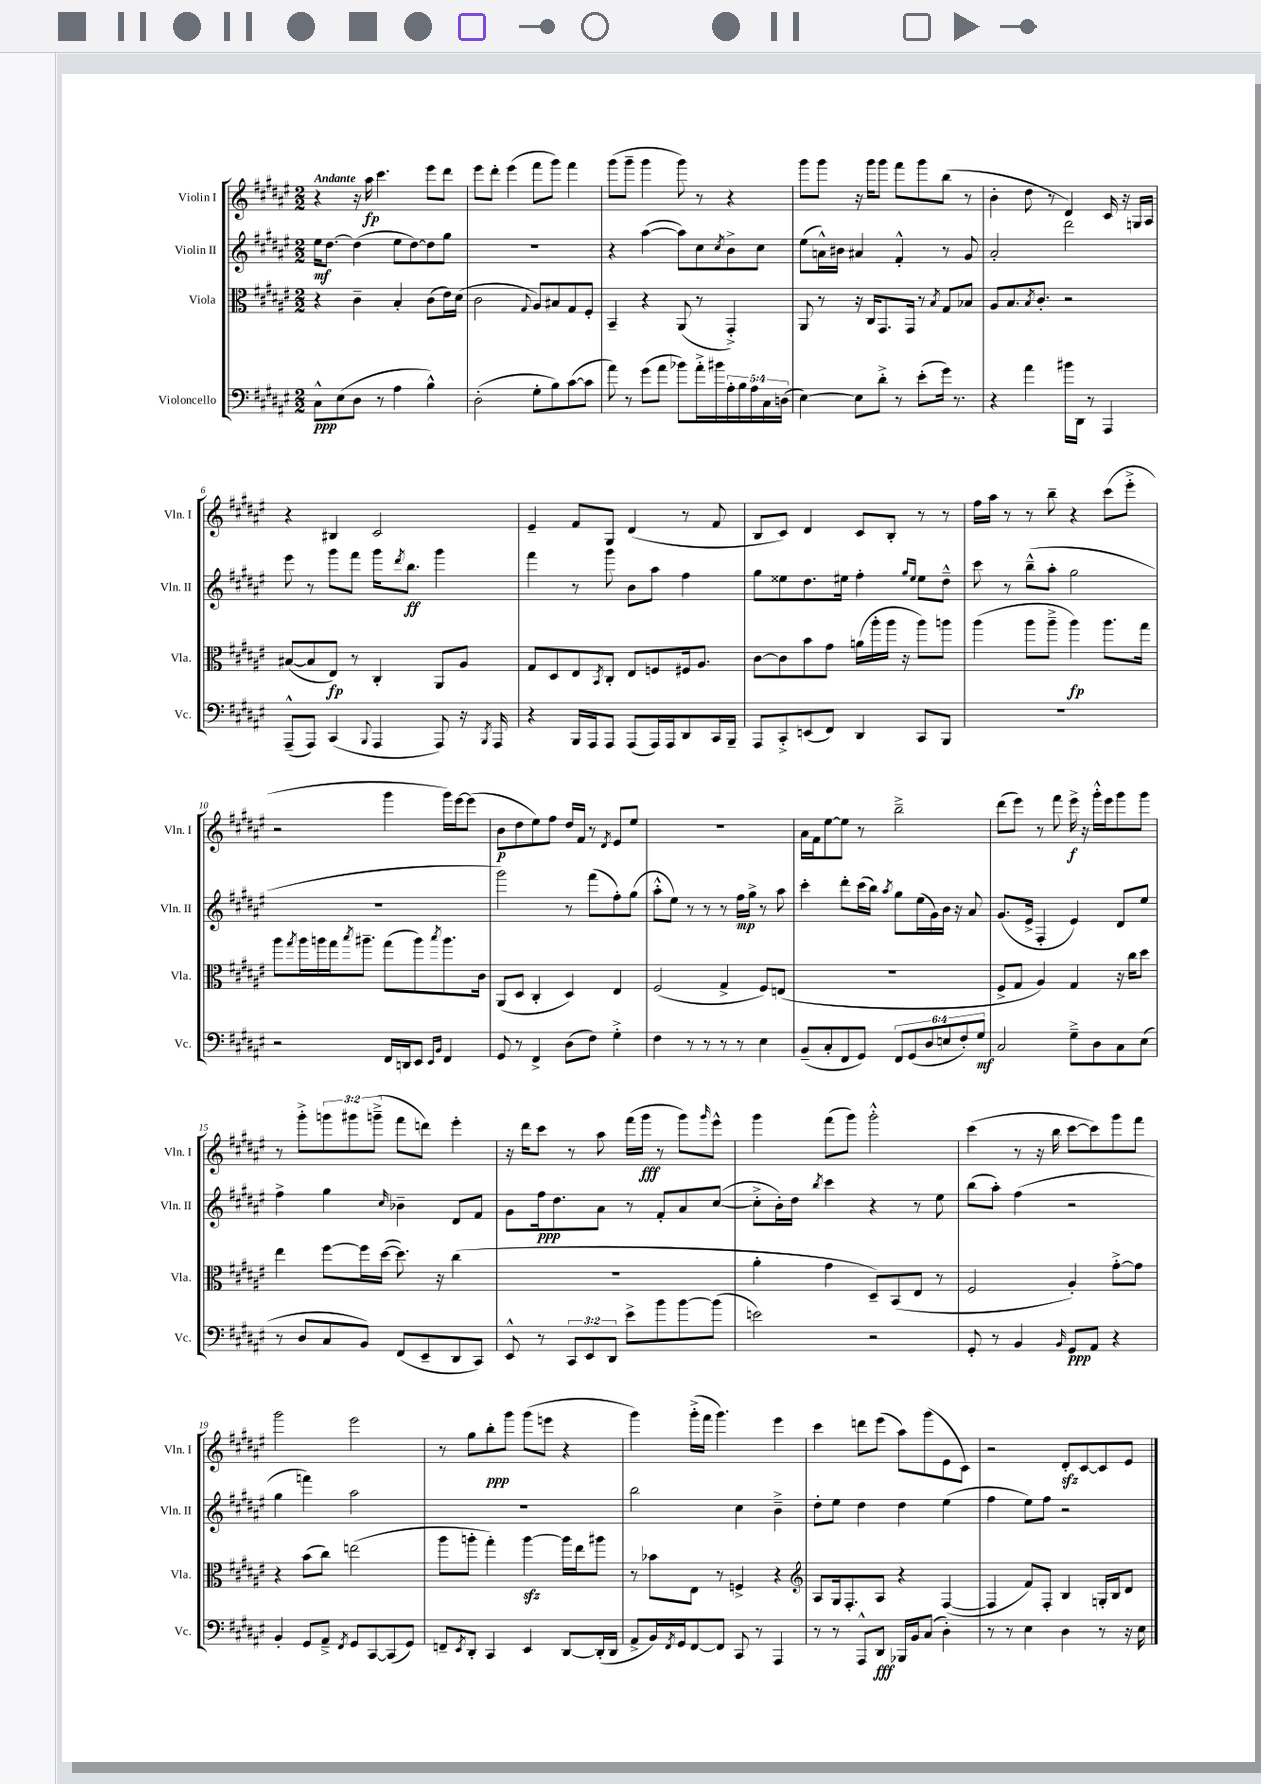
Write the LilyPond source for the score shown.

<<
\new StaffGroup <<
\new Staff = "s0" \with { instrumentName = "Violin I" shortInstrumentName = "Vln. I" } {
    \clef treble \key fis \major \numericTimeSignature \time 2/2 \override Staff.TupletNumber.text = #tuplet-number::calc-fraction-text \tempo "Andante"
    r4 r16 ais''16\fp cis'''4. eis'''8 dis'''8 |
    eis'''8 dis'''8-. eis'''4( fis'''8 gis'''8) fis'''4 |
    gis'''8( gis'''8-- gis'''4 gis'''8) r8 r4 |
    gis'''8 gis'''8 r16 gis'''16 gis'''8 fis'''8 gis'''8 b''8( r8 |
    b'4-. dis''8 r8 dis'4) cis'16 r16 g16 ais16 |
    r4 bis4 cis'2 |
    eis'4-- fis'8 gis8 dis'4( r8 fis'8 |
    b8 cis'8) dis'4 cis'8 b8-. r8 r8 |
    fis''16 ais''16 r8 r8 b''8-- r4 cis'''8( eis'''8-.-> |
    r2 gis'''4 gis'''16) eis'''16~ eis'''8( |
    b'8\p dis''8 eis''8) fis''8 dis''16 fis'16 r8 \acciaccatura { dis'8 } eis'8 eis''8 |
    R1 |
    ais'16 fis'16 eis''8~ eis''8 r8 b''2---> |
    dis'''8( eis'''8) r8 fis'''8 eis'''16->\f r16 gis'''16-.-^ eis'''16 gis'''8 gis'''8 |
    r8 gis'''8-.-> \tuplet 3/2 { g'''8 gis'''8 g'''8--->( } fis'''8 d'''8) eis'''4-. |
    r16 dis'''16 cis'''8 r8 ais''8 fis'''16( gis'''16\fff r8 gis'''8) \grace { gis'''16 } eis'''8-^ |
    gis'''4 fis'''8( gis'''8) gis'''2-.-^ |
    cis'''4( r8 r16 b''16 cis'''8~ cis'''8) gis'''8 fis'''8 |
    gis'''2 eis'''2 |
    r8 gis''8 b''8-.\ppp gis'''8 gis'''8( e'''8 r4 |
    gis'''4) gis'''16-.->( fis'''16 gis'''4.) eis'''4 |
    cis'''4 d'''8 eis'''8( ais''8) gis'''8( eis'8 cis'8) |
    r2 dis'8-.\sfz cis'8~ cis'8 eis'8 \bar "|." |
}
\new Staff = "s1" \with { instrumentName = "Violin II" shortInstrumentName = "Vln. II" } {
    \clef treble \key fis \major \numericTimeSignature \time 2/2
    eis''16\mf dis''8.~ dis''4( eis''8 dis''8~) dis''8 gis''8 |
    R1 |
    r4 ais''4~( ais''8) cis''8 \acciaccatura { cis''8 } b'8-> cis''8 |
    eis''8( a'16-^) bis'16 ais'4 fis'4-.-^ r8 gis'8 |
    ais'2-. dis'''2 |
    eis'''8 r8 gis'''8 fis'''8 gis'''16 \acciaccatura { dis'''8 } b''8.\ff gis'''4 |
    fis'''4 r8 gis'''8 b'8 ais''8 fis''4 |
    gis''8 eisis''8 dis''8. eis''16 fis''4-. \grace { gis''16 eis''16 } eis''8 dis''8---^ |
    cis'''8 r8 b''8---^( ais''8-. gis''2 |
    R1 |
    gis'''2) r8 fis'''8( fis''8-.) gis''8( |
    ais''8-.-^ eis''8) r8 r8 r8 fis''16\mp gis''16-> r8 ais''8 |
    cis'''4-. dis'''8-. cis'''16( b''16) \acciaccatura { ais''8 } gis''8 eis''16( gis'16) b'16 r16 ais'8 |
    gis'8.( eis'16-> fis4-. eis'4) dis'8 eis''8 |
    fis''4-> gis''4 \grace { cis''16 } bes'4-- dis'8 fis'8 |
    gis'8 fis''16\ppp dis''8. ais'8 r8 fis'8-. ais'8 cis''8~( |
    cis''8-.-> b'16-.) dis''16 \acciaccatura { b''8 } cis'''4 r4 r8 eis''8 |
    b''8( ais''8-.) fis''4( r2 |
    gis''4 f'''4) ais''2 |
    R1 |
    b''2 cis''4 b'4---> |
    dis''8-. eis''8 dis''4 dis''4 eis''4( |
    fis''4 eis''8) fis''8 r2 \bar "|." |
}
\new Staff = "s2" \with { instrumentName = "Viola" shortInstrumentName = "Vla." } {
    \clef alto \key fis \major \numericTimeSignature \time 2/2
    r4 cis'4-- b4-. cis'8( eis'16) dis'16( |
    cis'2 \appoggiatura { gis8 } ais8) bis8 gis8 fis8-. |
    b,4-- r4 ais,8( r8 gis,4-.->) |
    ais,8 r8 r16 cis16 gis,8. gis,16 r8 \acciaccatura { b8 } gis8 bes8 |
    ais8 b8. \acciaccatura { b8 } cis'8.-. r2 |
    bis8~( bis8 eis8\fp) r8 cis4-. ais,8 ais8 |
    gis8 dis8 eis8 \acciaccatura { b,8 } cis8-. eis8 f8 fis16 ais8. |
    cis'8~ cis'8 b'8 gis'8 a'16( ais''16-. ais''16 r16 ais''8) a''8 |
    ais''4( ais''8 ais''8---> ais''4\fp) ais''8. gis''16 |
    ais''8 \acciaccatura { gis''8 } ais''16 a''16 gis''16 \acciaccatura { b''8 } ais''8.-- gis''8( ais''8) \acciaccatura { b''8 } ais''8. cis'16 |
    ais,8( dis8 cis4-. dis4) eis4 |
    fis2( gis4-> fis8) e8( |
    R1 |
    fis8-> gis8 ais4) gis4 r16 cis''16 dis''8 |
    eis''4 fis''8~ fis''16 dis''16~( dis''8.) r16 cis''4( |
    R1 |
    ais'4-. gis'4 dis8--) b,8( eis8 r8 |
    fis2 ais4-.) gis'8~-.-> gis'8 |
    r4 b'8( cis''8) e''2( |
    ais''8 a''8-. gis''4-.) a''4~\sfz a''16 eis''16 ais''8 |
    r8 bes'8 eis8 r8 f4-> r4 |
    \clef treble ais8 gis16 fis8.-. ais8 r4 fis4~( |
    fis4 fis'8) fis8-. b4 g16-. b16 dis'8 \bar "|." |
}
\new Staff = "s3" \with { instrumentName = "Violoncello" shortInstrumentName = "Vc." } {
    \clef bass \key fis \major \numericTimeSignature \time 2/2 \override Staff.TupletNumber.text = #tuplet-number::calc-fraction-text
    cis8-^\ppp eis8( dis8 r8 ais4 b4-^) |
    dis2-.( gis8-. b8) cis'8~( cis'8 |
    ais'8) r8 gis'8( ais'8 bes'8) ais'16-.-> bis'16 \tuplet 5/4 { ais16-. b16 ais16 cis16 d16( } |
    eis4~) eis8 dis'8-.-> r8 eis'8-.( gis'16) r8. |
    r4 ais'4 bis'16 dis,16 r8 ais,,4 |
    ais,,8---^( ais,,8) cis,4( \appoggiatura { b,,8 } ais,,4 ais,,8) r16 \acciaccatura { b,,8 } ais,,16 |
    r4 b,,16 ais,,16 ais,,8 ais,,8( ais,,16) ais,,16 dis,8 cis,16 b,,16-- |
    ais,,8 cis,8-.-> e,8( fis,8) dis,4 cis,8 b,,8 |
    R1 |
    r2 fis,16 d,16 eis,8 \grace { eis,16 b,16 } fis,4 |
    gis,8 r8 fis,4-> dis8( fis8) gis4-.-> |
    fis4 r8 r8 r8 r8 eis4 |
    b,8--( cis8-. fis,8 gis,8) \tuplet 6/4 { fis,8 gis,8( dis8 e8 fis8-.) gis8\mf } |
    cis2 gis8---> dis8 cis8 eis8( |
    r8 dis8 cis8 b,8) fis,8( eis,8-- dis,8 cis,8) |
    eis,8-^ r8 \tuplet 3/2 { cis,8 eis,8 dis,8 } eis'8-> b'8 b'8~ b'8( |
    e'2) r2 |
    gis,8-. r8 b,4 \grace { b,16 } gis,8\ppp ais,8 r4 |
    b,4-. gis,8 ais,8---> \acciaccatura { fis,8 } gis,8 cis,8~ cis,8( gis,8) |
    f,8-- \acciaccatura { eis,8 } dis,8-. cis,4 eis,4 dis,8~ dis,16-.( dis,16 |
    ais,8-> b,16) \acciaccatura { fis,8 } gis,16 fis,8~ fis,8 cis,8 r8 ais,,4 |
    r8 r8 ais,,8-^ dis,8\fff bes,,16 b,16 cis8( dis4-.) |
    r8 r8 eis4 dis4 r8 r16 eis16 \bar "|." |
}
>>
>>
